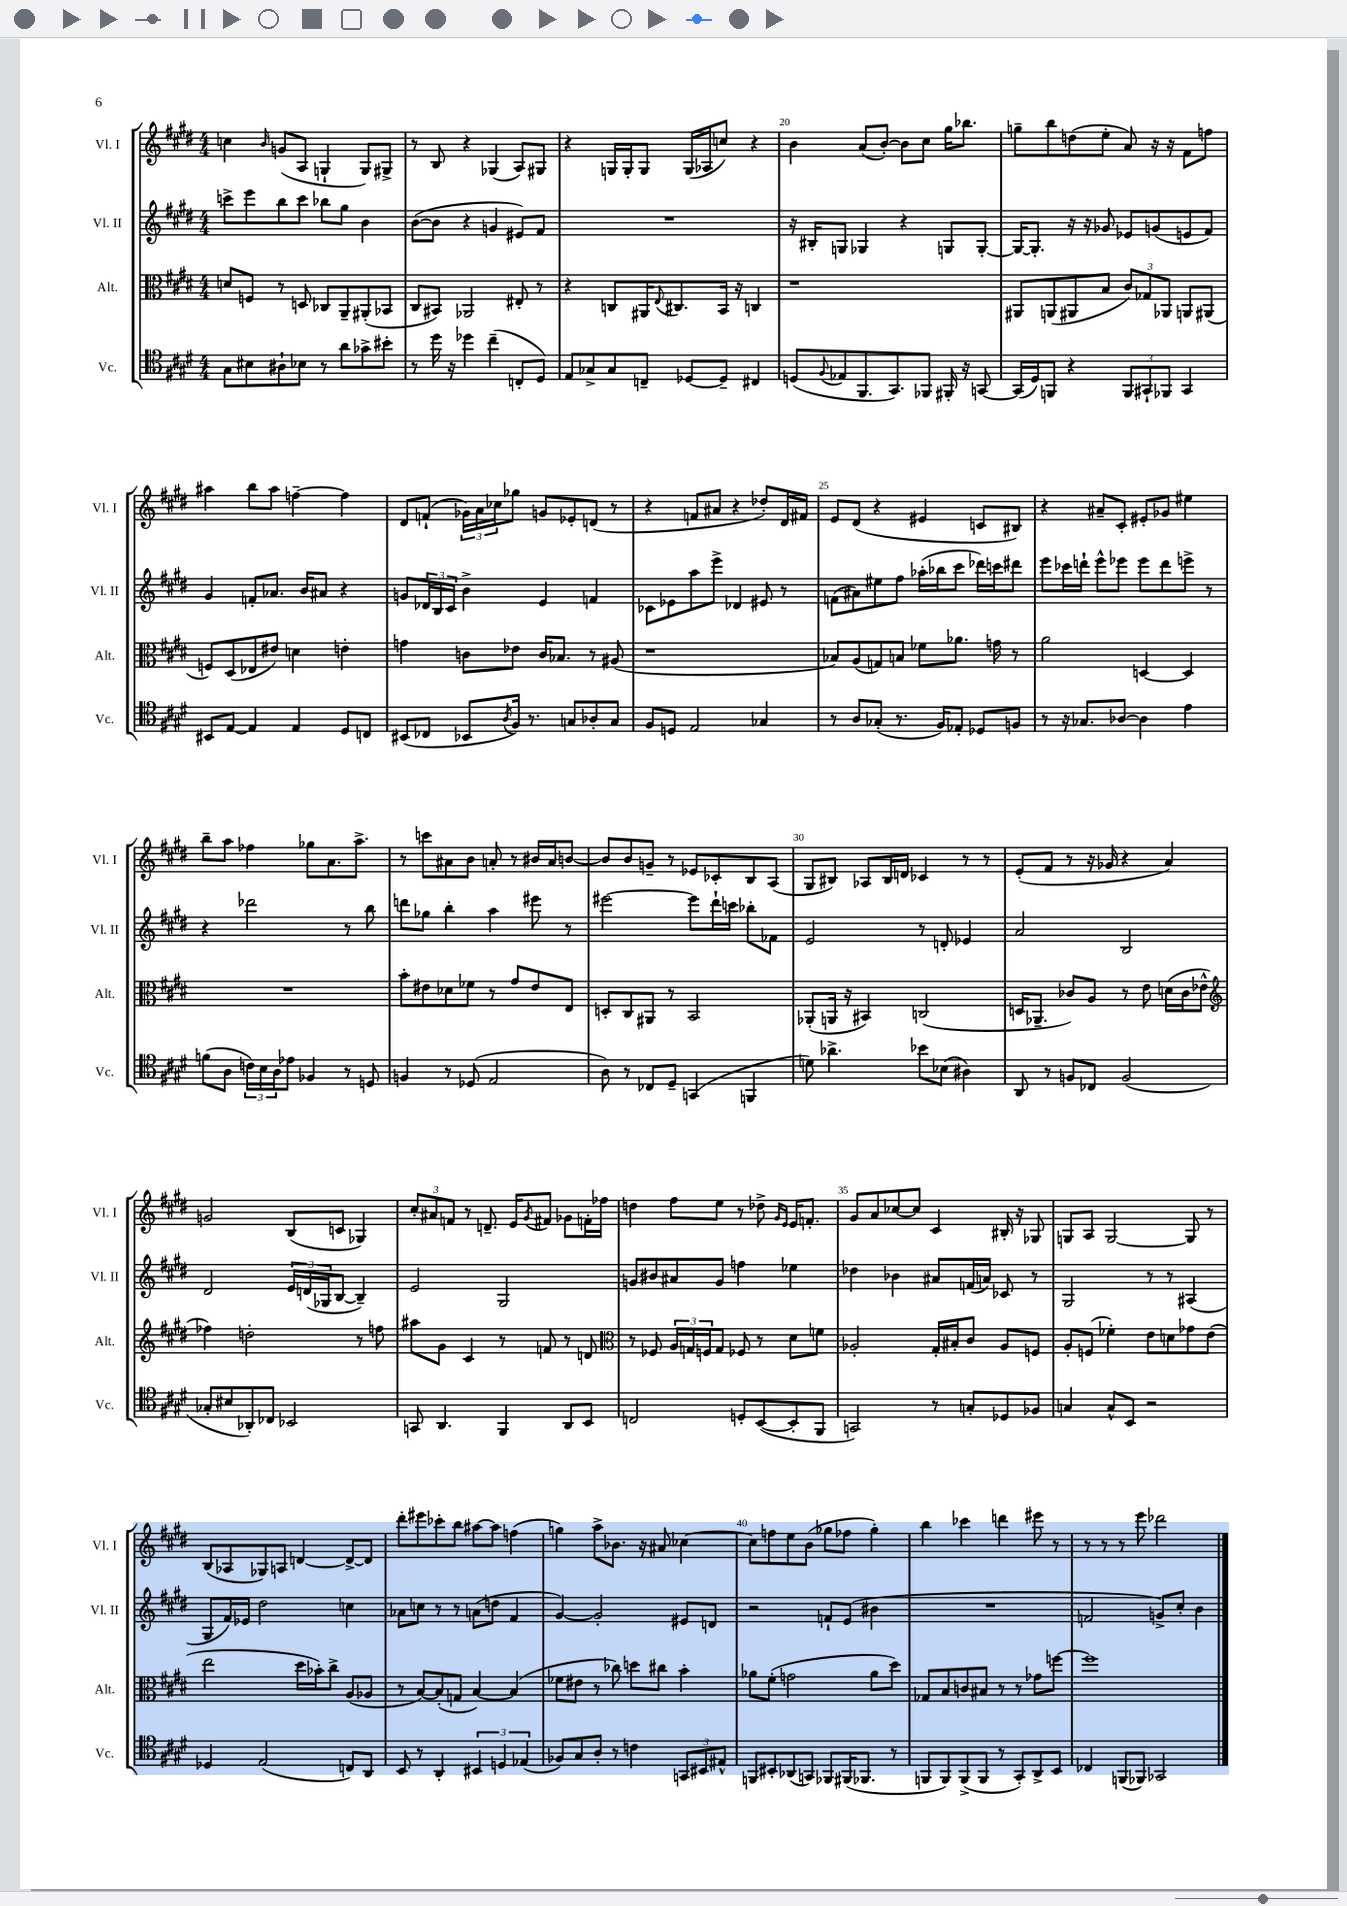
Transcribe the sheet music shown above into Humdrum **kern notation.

**kern	**kern	**kern	**kern
*part4	*part3	*part2	*part1
*staff4	*staff3	*staff2	*staff1
*I"Vc.	*I"Alt.	*I"Vl. II	*I"Vl. I
*I'Vc.	*I'Alt.	*I'Vl. II	*I'Vl. I
*clefC4	*clefC3	*clefG2	*clefG2
*k[f#c#g#d#]	*k[f#c#g#d#]	*k[f#c#g#d#]	*k[f#c#g#d#]
*M4/4	*M4/4	*M4/4	*M4/4
=17	=17	=17	=17
8G#\L	8dn/L	8cccn^\L	4ccn\
8B#X\	8Fn/J	8eee\	.
.	.	.	16qqb/
8A#X`\	8r	8bb\	(8gn/L
8B-X\J	8Dn/	8ccc\J	8A/J
8r	8C-X/L	8bb-X\L	4Gn`/
8a\L	8AA~/	8gg#\J	.
8g-X^\	(8AA#X'/	4b\	8G/L)
8b#X'\J	8BB-X/J	.	8G#X^/J
=18	=18	=18	=18
8r	8C#/L	([8b\L	8r
16dd#\	8BB#X/J)	8b\J]	8B/
16r	.	.	.
4dd-X\	2AA-X/	4r	4r
(4cc#~\	.	4gn/	(4G-X/
8Cn'/L	8E#X'/	8e#X/L)	8A/L)
8D#/J)	8r	8f#/J	8G#X/J
=19	=19	=19	=19
8E/L	4r	1r	4r
8G-X^/	.	.	.
8G-/	8Cn/L	.	16Gn/LL
.	.	.	16G'/J
8Cn~/J	16AA#X/K	.	8G/J
.	8qqE/	.	.
.	8.C#X/	.	.
[8D-X/L	.	.	(16G/LL
.	.	.	16A-X/J
8D-~/J]	16BB/Jk	.	8ccn/J)
.	16r	.	.
4C#X/	4Cn/	.	4r
=20	=20	=20	=20
(8Dn/L	1r	16r	4b\
.	.	16B#X'/KL	.
8qqF#/	.	.	.
8E-X/	.	8Gn/J	.
8.FF#/	.	4G-X/	(8a/L
.	.	.	[8b'/J)
8.GG#/)	.	.	.
.	.	4r	8b\L]
8FF-X/J	.	.	8cc#\J
16FF#X'/	.	8Gn/L	16gg#\KL
16r	.	.	8.bb-X\J
[8GGn/	.	[8G'/J	.
=21	=21	=21	=21
(16GG/LL]	8AA#X/L	16G/KL_	8ggn~\L
16D#/J)	.	8.G'/J]	.
8FFn/J	(8AAn/	.	8bb\
4r	8AA#X/	16r	(8ddn\
.	.	16r	.
.	8B/J	8g-X/	8ee'\J
12FF/L	12c#/L)	8e-X/L	8a/)
12GG#X`/	12G-X/	.	.
.	.	(8gn/	16r
12FF-X/J	12AA-X/J	.	.
.	.	.	16r
4GG#/	8AAn/L	8en/	8f#\L
.	(8AA#X/J	8f#/J)	8ffn\J
!!LO:LB:g=z
=22	=22	=22	=22
8BB#X/L	8Fn/L)	4g#/	4aa#X\
[8E/J	(8D#/	.	.
4E/]	8E-X/	8fn'/L	8bb\L
.	8e#X/J)	8.a-X/J	8aa#\J
4E/	4dn\	.	[4ffn~\
.	.	16b/KL	.
.	.	8a#X/J	.
8D#/L	4en'\	4r	4ff\]
8Cn/J	.	.	.
=23	=23	=23	=23
(8BB#X/L	4gn\	8gn/L	8d#/L
8C-X/J	.	24d-X/L	(8fn`/J
.	.	24B/	.
.	.	24c#/JJ	.
8BB-X/L	8cn\L	4b^\	24g-X\LL)
.	.	.	24a\
.	.	.	24cc-X\J
8qA/	.	.	.
16F#/Jk)	8e-X\J	.	8gg-X\J
8.r	.	.	.
.	16c/KL	4e/	8gn/L
.	8.B-X/J	.	.
8Gn/L	.	.	8e-X'/
8A-X'/	8r	4fn/	(8dn/J
8G/J	(8A#X/	.	8r
=24	=24	=24	=24
8F#/L	1r	8c-X\L	4r
8Dn/J	.	8e-X\	.
2E/	.	8aa\	8fn/L
.	.	8eee^\J	8a#X/J
.	.	4d-X/	4r
4G-X/	.	8e#X/	8dd-X'/L)
.	.	8r	16d#/L
.	.	.	16f#X/JJ
=25	=25	=25	=25
8r	8B-X/L)	(8fn\L	8e/L
8A/L	(8A/	8a#X\)	(8d#/J
(8G-X'/J	8Gn/)	8ee#X\	4r
8.r	8Bn/J	8ff#\J	.
.	8f-X\L	(16aa-X'\LL	4e#X/
16F#/KL)	.	16bb-X\J	.
8E-X'/J	8.a-X\J	8ccc#\J	.
8D-X/L	.	16ddd-X\LL)	8cn/L
.	16gn\	16cccn\J	.
8Fn/J	8r	8ddd#X\J	8B#X/J)
=26	=26	=26	=26
8r	2a\	8eee\L	4r
16r	.	16ccc-X\L	.
8.G-X/L	.	16dddn`\JJ	.
.	.	8eee^^\L	8a#X~/L
[8A-X/J	.	8eee-X\J	8c#'/J
4A-\]	[4Dn/	8eee-\L	8e#X'/L
.	.	8ddd\	8g-X/J
4e\	4D/]	8eeen^\J	4ee#X\
.	.	8r	.
!!LO:LB:g=z
=27	=27	=27	=27
(8fn\L	1r	4r	8bb~\L
8A\J	.	.	8aa\J
24cn\LL)	.	2ddd-X\	4ff-X\
24B\	.	.	.
24A\J	.	.	.
8e-X\J	.	.	.
4F-X/	.	.	8gg-X\L
.	.	.	8.a\
8r	.	8r	.
.	.	.	8.aa^\J
8Dn/	.	8bb\	.
=28	=28	=28	=28
4Fn/	8b'\L	8dddn\L	8r
.	8e#X\	8gg-X\J	8cccn\L
8r	8d-X\	4bb'\	8a#X\
(8D-X/	8f-X\J	.	8b\J
2E/	8r	4aa\	8an'/
.	8g#/L	.	8r
.	8e#/	8eee#X\	16b#X/LL
.	.	.	16a/J
.	8E/J	8r	[8bn/J
=29	=29	=29	=29
8A\)	8Dn'/L	[2eee#X\	8b/L]
8r	8C#/	.	8b/
8C-X/L	8AA#X/J	.	8gn~/J
8D#~/J	8r	.	8r
(4GGn/	2BB/	8eee#\L]	8e-X/L
.	.	16ddd#`\L	8c-X'/
.	.	16cccn\JJ	.
4FFn/	.	8bb-X'\L	8B/
.	.	8f-X\J	(8A/J
=30	=30	=30	=30
8dn\)	(8AA-X'/L	2e/	8G#/L
4.a-X^\	16AAn/Jk	.	8B#X/J)
.	16r	.	.
.	4BB#X/)	.	8A-X/L
.	.	.	16B#/L
.	.	.	16dn/JJ
8b-X\L	(2Cn/	8r	4c-X/
(8B-X\J	.	8dn'/	.
4A#X\)	.	4e-X/	8r
.	.	.	8r
=31	=31	=31	=31
8AA/	16Dn/KL	2a/	(8e'/L
.	8.AA-X~/J	.	.
8r	.	.	8f#/J
8Fn/L	8c-X/L)	.	8r
8C-X/J	8A/J	.	16r
.	.	.	16g-X/
(2F/	8r	2B/	4r
.	8e\	.	.
.	(16dn\LL	.	4a/)
.	16c-\J	.	.
.	8e-X^^\J	.	.
!!LO:LB:g=z
=32	=32	=32	=32
*	*clefG2	*	*
8G-X'/L	4ff-X\)	2d#/	2gn/
8B#X/	.	.	.
8AA-X'/)	2ddn'\	.	.
8C-X/J	.	.	.
2BB-X/	.	24e/LL	(8B/L
.	.	(24dn/	.
.	.	24G-X/J	.
.	.	[8B/J	8cn/J
.	8r	4B~/])	4G-X/)
.	8ffn\	.	.
=33	=33	=33	=33
8GGn/	8aa#X\L	2e/	12cc#'/L
.	.	.	12a#X/
4.AA/	8g#\J	.	.
.	.	.	12fn/J
.	4c#/	.	8r
.	.	.	8.dn~/
4FF#/	8r	2G#/	.
.	.	.	16e/KL
.	.	.	8qg#/
.	8fn/	.	8f#X/J
8AA/L	8r	.	8g-X\L
8BB/J	8dn/	.	16fn'\L
.	.	.	16ff-X\JJ
=34	=34	=34	=34
*	*clefC3	*	*
2Cn/	8r	8gn/L	4ddn\
.	8F-X/	8b#X/	.
.	24A/LL	8a#X/	8ff#\L
.	24Gn/	.	.
.	24Fn/J	.	.
.	8G/J	8g/J	8ee\J
8Dn'/L	8F-X/	4ffn\	8r
([8BB/	8r	.	8dd-X^\
.	.	.	16qqg#/LL
.	.	.	16qqe/JJ
8BB'/]	8d#\L	4ee-X\	16e/KL
.	.	.	8.fn'/J
8FF#/J	8fn\J	.	.
=35	=35	=35	=35
2GGn/)	2A-X'/	4dd-X\	8g#/L
.	.	.	8a/
.	.	4b-X\	[8cc-X/
.	.	.	8cc-/J]
8r	16G#'/LL	8a#X/L	4c#/
.	16B#X'/J	.	.
8Gn'/L	8c#/J	(16fn/L	.
.	.	16an/JJ)	.
8D-X/	8A-/L	8c-X/	16B#X'/
.	.	.	16r
8F-X/J	8Fn/J	8r	8G-X/
=36	=36	=36	=36
4Gn/	8A'/L	2G#/	8Gn/L
.	(8Fn/J	.	8A/J
8G^^/L	4f-X'\)	.	[2G/
8BB/J	.	.	.
2r	8e\L	8r	.
.	8dn\	8r	.
.	8g-X\	(4A#X/	8G/]
.	(8e\J	.	8r
!!LO:LB:g=z
=37	=37	=37	=37
4D-X/	2ee\	8G#/L	(8B/L
.	.	16f#/L)	8A-X/
.	.	16e-X/JJ	.
(2E/	.	2dd#\	8G-X/)
.	.	.	8An/J
.	16dd#\LL	.	[4dn/
.	16b-X'\J)	.	.
.	8cc#^\J	.	.
8Cn/L)	(8A/L	4ccn\	8d^/L_
8AA/J	8A-X/J	.	8d/J]
=38	=38	=38	=38
8BB/	8r	8a-X\L	8ddd#'\L
8r	[8B/L)	8ccn\J	8eee#X\
4AA'/	(8B'/]	8r	8ccc-X'\
.	8Gn/J	8r	8bb\J
6BB#X/	[4B/)	(8an\L	[8aa#X\L
.	.	8ddn\J	8aa#\J]
6Dn/	.	.	.
.	(4B/]	4f#/	(4ffn\
(6E-X/	.	.	.
=39	=39	=39	=39
8F-X/L)	8f-X\L	[4g#/)	4ggn\)
8G#/	8e#X\J	.	.
8A'/J	8r	2g#'/]	8aa^\L
8r	8cc-X\)	.	8.b-X\J
4cn\	8ddn\L	.	.
.	.	.	16r
.	8cc#X\J	.	8a#X/
12GGn/L	4b'\	8e#X/L	[4cc-X\
12BB#X/	.	.	.
.	.	8dn/J	.
12E#X^^/J	.	.	.
=40	=40	=40	=40
8FFn/L	8a-X\L	2r	8cc-\L]
8BB#X'/	(8f#'\J	.	8ffn\
(8AA-X/	2gn\	.	8ee\
8GGn/J)	.	.	(8b\J
8FF-X/L	.	8fn`/L	8gg-X\L
(16FF#X/K	.	(8e/J	8ff-X\J
8.FF-X/J	.	.	.
.	8a-\L	4b#X\	4gg-'\)
8r	8dd#\J)	.	.
=41	=41	=41	=41
8FFn/L	8G-X/L	1r	4bb\
8FF/)	8B/	.	.
(8FF^/	8cn/	.	4ccc-X\
8FF/J	8B#X/J	.	.
8r	8r	.	4dddn\
8GG#'/L)	8r	.	.
8AA^/	8g-X\L	.	8eee#X\
8BB/J	[8ffn\J	.	8r
=42	=42	=42	=42
4C-X/	1ff]	2fn/	8r
.	.	.	8r
(8FFn/L	.	.	8r
8FF-X/J)	.	.	8eee\
2GG-X/	.	8gn^/L)	2ddd-X\
.	.	8cc#'/J	.
.	.	4b\	.
==	==	==	==
*-	*-	*-	*-
